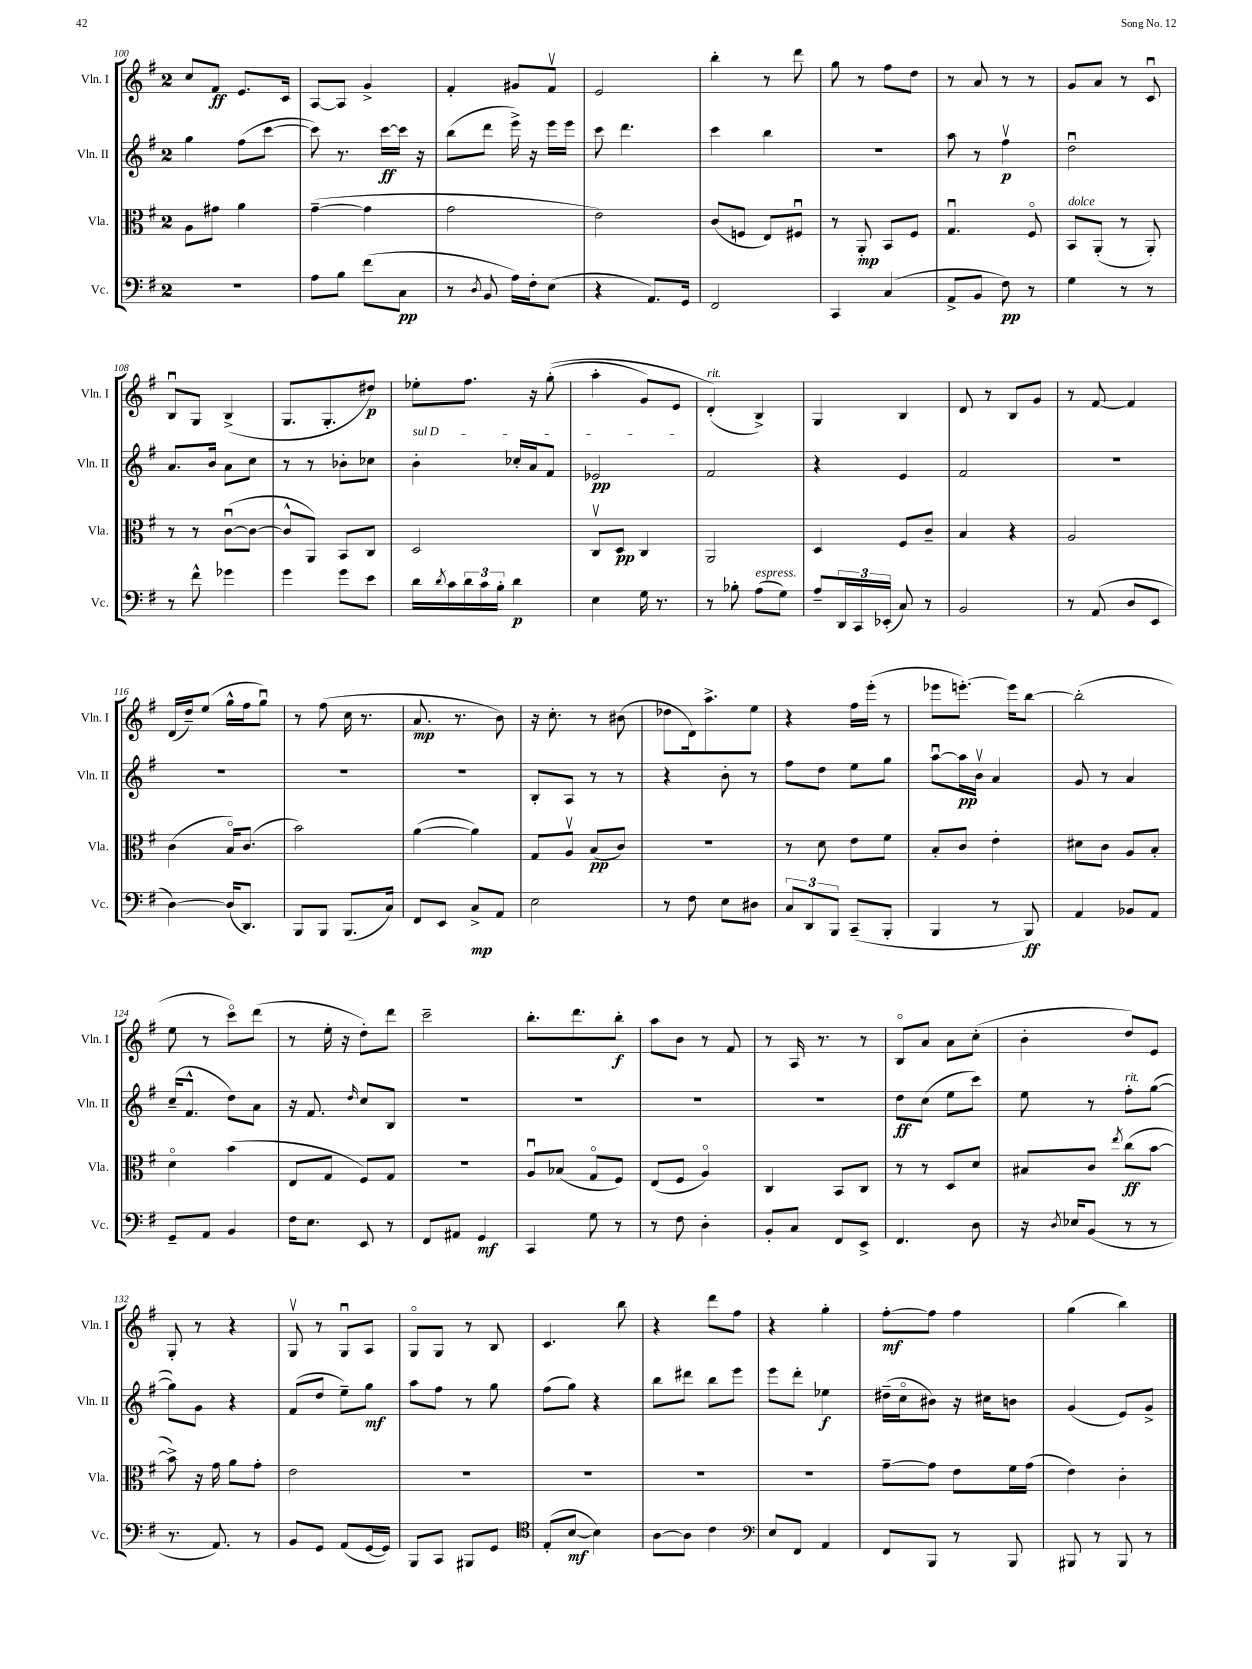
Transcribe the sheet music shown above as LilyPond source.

<<
\new StaffGroup <<
\new Staff = "s0" \with { instrumentName = "Vln. I" shortInstrumentName = "Vln. I" } {
    \clef treble \key g \major \once \override Staff.TimeSignature.style = #'single-digit \time 2/4
    c''8 fis'8\ff e'8. c'16 |
    a8~ a8 g'4-> |
    fis'4-. gis'8 fis'8\upbow |
    e'2 |
    b''4-. r8 d'''8 |
    g''8 r8 fis''8 d''8 |
    r8 a'8 r8 r8 |
    g'8 a'8 r8 c'8\downbow |
    b8\downbow g8 b4->( |
    g8. g8.-. dis''8\p) |
    ees''8-. fis''8. r16 g''8-.(\( |
    a''4-. g'8) e'8 |
    d'4-.^\markup { \italic "rit." }(\) b4->) |
    g4 b4 |
    d'8 r8 b8 g'8 |
    r8 fis'8~ fis'4 |
    d'16( d''16--) e''8( g''16-^ fis''16 g''8\downbow) |
    r8 fis''8( c''16 r8. |
    a'8.\mp r8. b'8) |
    r16 c''8.-. r8 bis'8( |
    des''8 d'16) a''8.-> e''8 |
    r4 fis''16 e'''16-.( r8 |
    ees'''8 e'''8.~-.) e'''16 b''8~ |
    b''2-.( |
    e''8 r8 c'''8\flageolet) d'''8( |
    r8 e''16-. r16 d''8-.) d'''8 |
    c'''2-- |
    b''8.-. d'''8. b''8-.\f |
    a''8 b'8 r8 fis'8 |
    r8 a16 r8. r8 |
    b8\flageolet a'8 a'8 c''8-.( |
    b'4-. d''8) e'8 |
    g8-. r8 r4 |
    g8\upbow r8 g8\downbow a8 |
    g8\flageolet g8 r8 b8 |
    c'4. b''8 |
    r4 d'''8 fis''8 |
    r4 g''4-. |
    fis''8~-.\mf fis''8 fis''4 |
    g''4( b''4) \bar "|." |
}
\new Staff = "s1" \with { instrumentName = "Vln. II" shortInstrumentName = "Vln. II" } {
    \clef treble \key g \major \once \override Staff.TimeSignature.style = #'single-digit \time 2/4
    g''4 fis''8( c'''8~ |
    c'''8) r8. c'''16~\ff c'''16 r16 |
    b''8( d'''8 e'''16->) r16 e'''16 e'''16 |
    c'''8 d'''4. |
    c'''4 b''4 |
    r2 |
    a''8 r8 fis''4\upbow\p |
    d''2\downbow |
    a'8. b'16 a'8 c''8 |
    r8 r8 bes'8-. ces''8 |
    \once \override TextSpanner.bound-details.left.text = \markup { \italic "sul D" } b'4-.\startTextSpan ces''16-. a'16 fis'8 |
    ees'2\pp\stopTextSpan |
    fis'2 |
    r4 e'4 |
    fis'2 |
    R2 |
    R2 |
    R2 |
    R2 |
    b8-. a8 r8 r8 |
    r4 b'8-. r8 |
    fis''8 d''8 e''8 g''8 |
    a''8~\downbow a''16\pp b'16\upbow a'4 |
    g'8 r8 a'4 |
    c''16--( fis'8.-^ d''8) a'8 |
    r16 fis'8. \grace { d''16 } c''8 b8 |
    R2 |
    R2 |
    R2 |
    R2 |
    d''8\ff c''8( e''8 c'''8) |
    e''8 r8 fis''8-.^\markup { \italic "rit." } g''8~( |
    g''8) g'8 r4 |
    fis'8( d''8 e''8--) g''8\mf |
    a''8 fis''8 r8 g''8 |
    fis''8( g''8) r4 |
    b''8 dis'''8 b''8 e'''8 |
    e'''8 d'''8-. ees''4\f |
    dis''16--( c''16\flageolet bis'8) r16 cis''16 b'8 |
    g'4( e'8) g'8-> \bar "|." |
}
\new Staff = "s2" \with { instrumentName = "Vla." shortInstrumentName = "Vla." } {
    \clef alto \key g \major \once \override Staff.TimeSignature.style = #'single-digit \time 2/4
    a8 gis'8 a'4 |
    g'4~--( g'4 |
    g'2 |
    e'2) |
    c'8( f8 e8) fis8\downbow |
    r8 a,8-.\mp b,8 fis8 |
    g4.\downbow fis8\flageolet |
    b,8^\markup { \italic "dolce" } a,8-.( r8 a,8-.) |
    r8 r8 c'8~\downbow( c'8~ |
    c'8-^ a,8) b,8 c8 |
    d2 |
    c8\upbow d8\pp c4 |
    a,2 |
    d4 fis8 c'8-- |
    b4 r4 |
    a2 |
    c'4( b16\flageolet) c'8.( |
    b'2) |
    a'4~( a'4) |
    g8 a8\upbow b8\pp( c'8) |
    R2 |
    r8 d'8 e'8 fis'8 |
    b8-. c'8 e'4-. |
    dis'8 c'8 a8 b8-. |
    d'4\flageolet b'4( |
    e8 g8 fis8) g8 |
    r2 |
    a8\downbow bes8( g8\flageolet fis8) |
    e8( fis8 a4\flageolet) |
    c4 b,8 c8 |
    r8 r8 d8 d'8 |
    bis8 c'8 \acciaccatura { e''8 } c''8\ff( b'8~ |
    b'8->) r16 g'16 a'8 g'8-. |
    e'2 |
    R2 |
    R2 |
    R2 |
    R2 |
    g'8~-- g'8 e'8 fis'16 g'16( |
    e'4) c'4-. \bar "|." |
}
\new Staff = "s3" \with { instrumentName = "Vc." shortInstrumentName = "Vc." } {
    \clef bass \key g \major \once \override Staff.TimeSignature.style = #'single-digit \time 2/4
    R2 |
    a8 b8 fis'8( c8\pp |
    r8 \acciaccatura { d8 } b,8 a16) fis16-. e8( |
    r4 a,8.) g,16 |
    fis,2 |
    c,4 c4( |
    a,8-> b,8 fis8\pp) r8 |
    g4 r8 r8 |
    r8 fis'8-^ ges'4 |
    g'4 g'8 e'8 |
    d'16 \acciaccatura { d'8 } c'16 \tuplet 3/2 { d'16 c'16 b16-. } d'4\p |
    e4 g16 r8. |
    r8 bes8-. a8^\markup { \italic "espress." }( g8) |
    a8-- \tuplet 3/2 { d,16 c,16 ees,16-.( } c8) r8 |
    b,2 |
    r8 a,8( d8 e,8 |
    d4~) d16( d,8.) |
    b,,8 b,,8 b,,8.( c16) |
    fis,8 e,8 c8->\mp a,8 |
    e2 |
    r8 fis8 e8 dis8 |
    \tuplet 3/2 { c8 d,8 b,,8 } c,8--( b,,8-. |
    b,,4 r8 b,,8\ff) |
    a,4 bes,8 a,8 |
    g,8-- a,8 b,4 |
    fis16 e8. e,8 r8 |
    fis,8 ais,8 g,4\mf |
    c,4 g8 r8 |
    r8 fis8 d4-. |
    b,8-. c8 fis,8 e,8-> |
    fis,4. d8 |
    r16 \acciaccatura { d8 } ees16 b,8( r8 r8 |
    r8. a,8.) r8 |
    b,8 g,8 a,8( g,16~ g,16) |
    b,,8 c,8 bis,,8 g,8 |
    \clef tenor e8-.( b8~\mf b4) |
    a8~ a8 c'4 |
    \clef bass e8 fis,8 a,4 |
    fis,8 b,,8 r8 b,,8 |
    bis,,8 r8 bis,,8 r8 \bar "|." |
}
>>
>>
\layout { \context { \Score currentBarNumber = #100 } }
